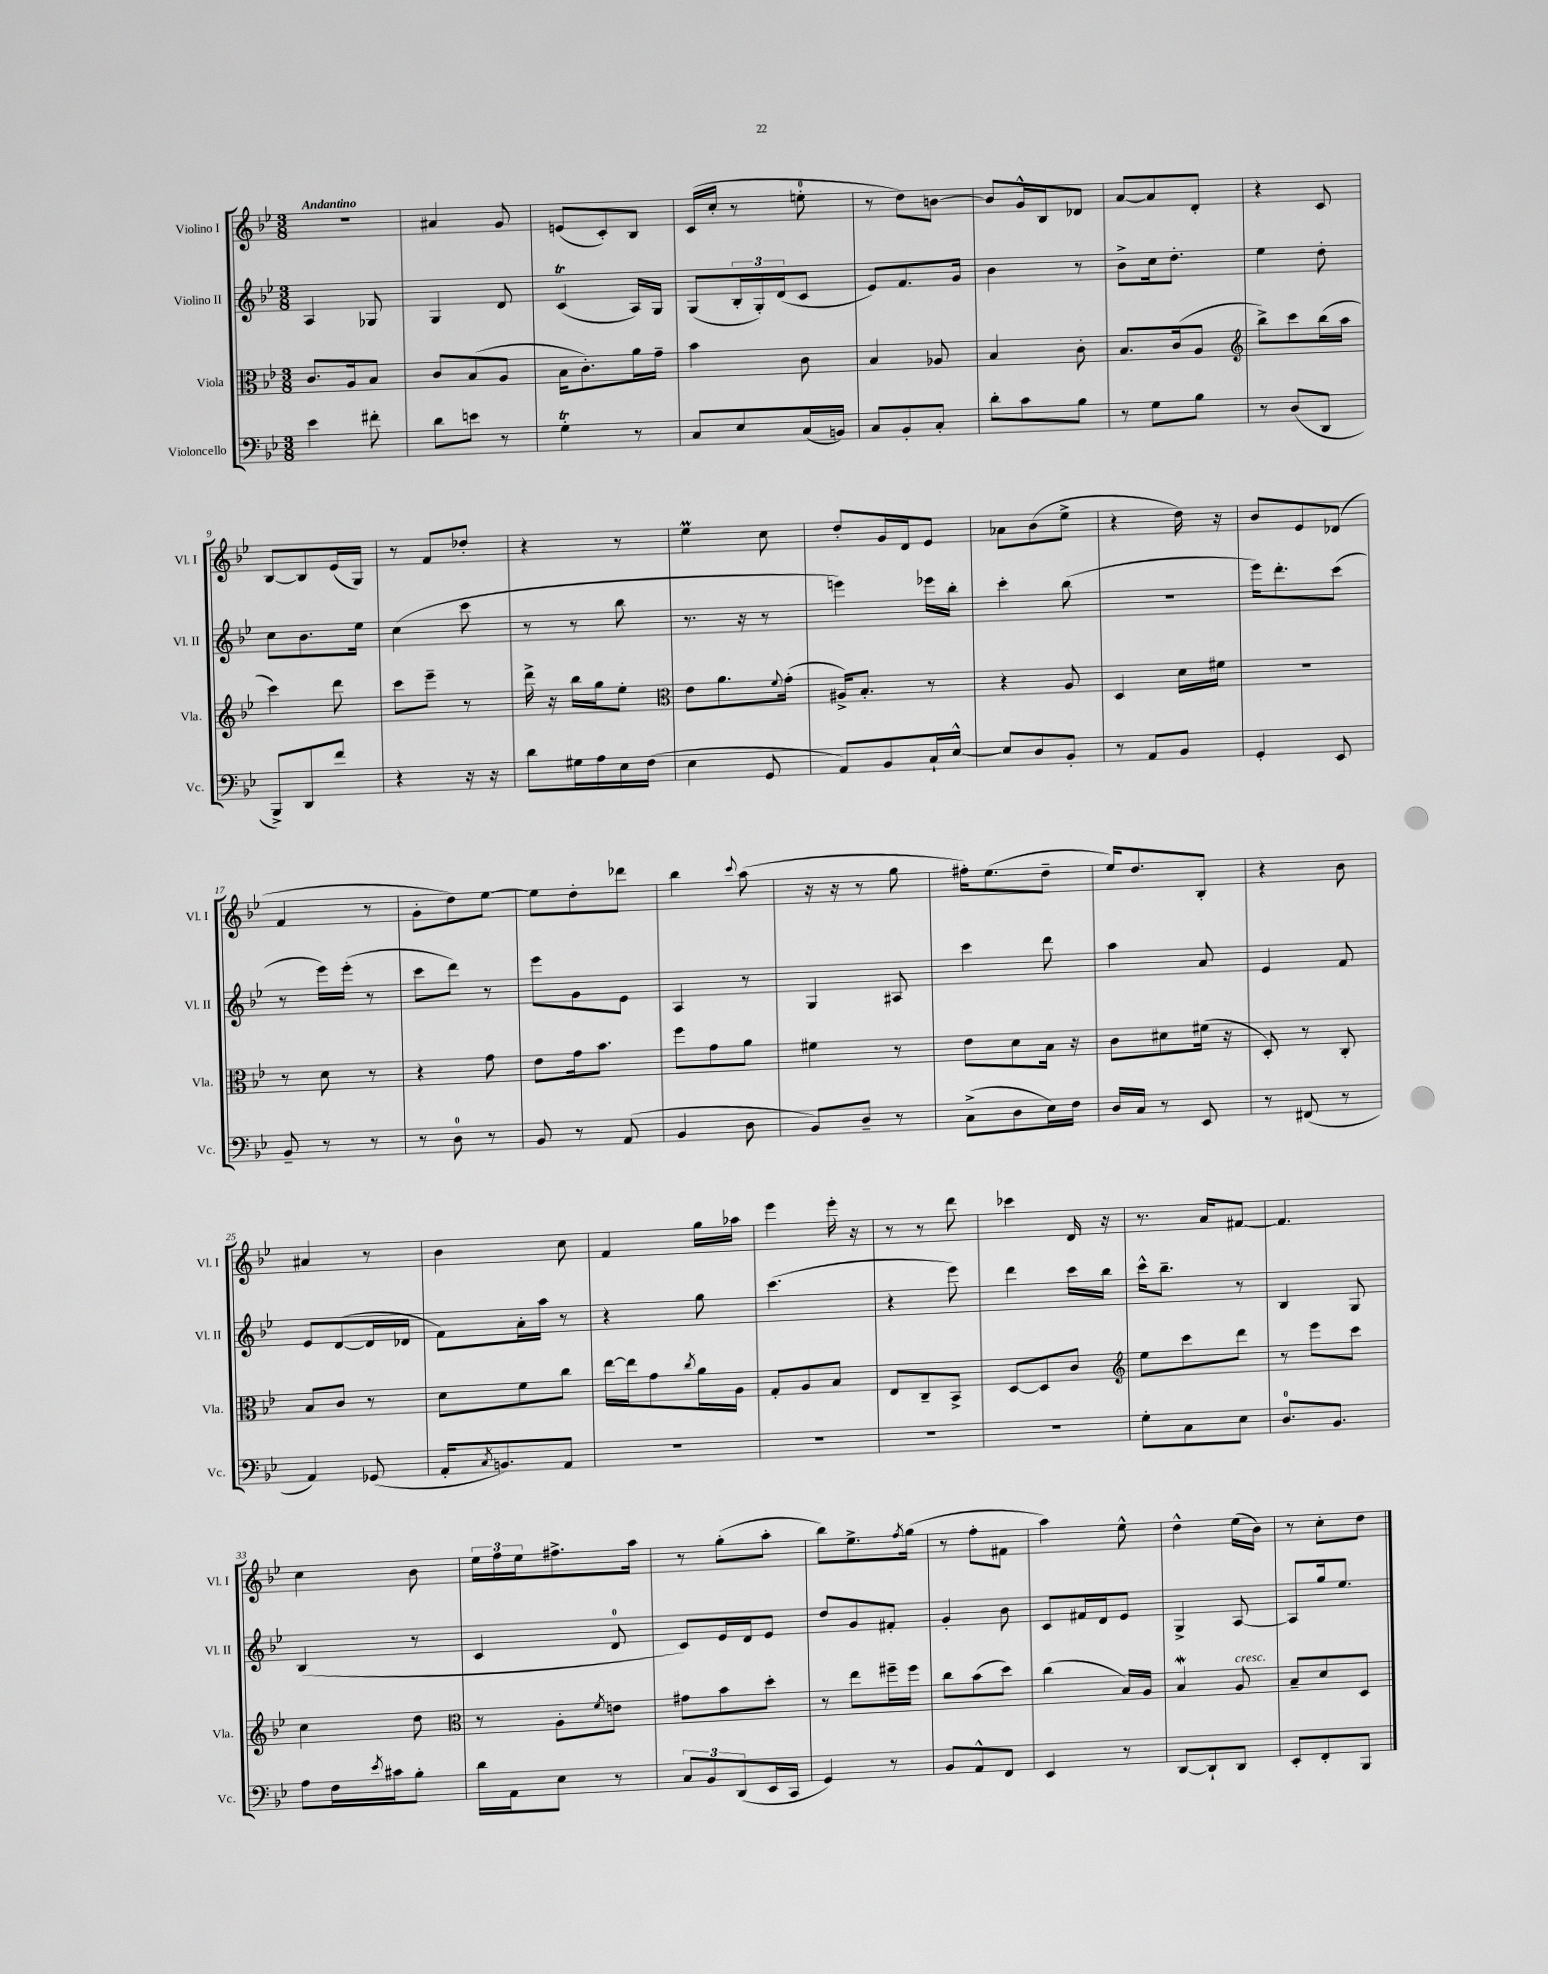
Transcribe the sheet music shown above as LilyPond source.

<<
\new StaffGroup <<
\new Staff = "s0" \with { instrumentName = "Violino I" shortInstrumentName = "Vl. I" } {
    \clef treble \key bes \major \numericTimeSignature \time 3/8 \tempo "Andantino"
    R4. |
    ais'4 g'8 |
    e'8( c'8-.) bes8 |
    c'16( c''16-. r8 e''8-0-. |
    r8 d''8) b'8~ |
    b'8 g'16-^ bes16 des'8 |
    a'8~ a'8 d'8-. |
    r4 c'8 |
    bes8~ bes8 ees'16( g16) |
    r8 f'8 des''8-. |
    r4 r8 |
    ees''4\prall c''8 |
    d''8-. g'16 d'16 ees'8 |
    aes'8 bes'8( ees''8-> |
    r4 d''16) r16 |
    bes'8 ees'8 des'8( |
    f'4 r8 |
    g'8-. d''8) ees''8~ |
    ees''8 d''8-. des'''8 |
    bes''4 \appoggiatura { c'''8 } a''8( |
    r16 r16 r8 g''8 |
    fis''16-.) ees''8.( d''8-- |
    ees''16) d''8. bes8-. |
    r4 bes'8 |
    ais'4 r8 |
    bes'4 c''8 |
    f'4 g''16 aes''16 |
    ees'''4 ees'''16-. r16 |
    r8 r8 d'''8 |
    ces'''4 d'16 r16 |
    r8. a'16 fis'8~ |
    fis'4. |
    c''4 bes'8 |
    \tuplet 3/2 { ees''16 f''16 ees''16 } fis''8.-> a''16 |
    r8 g''8-.( a''8-. |
    bes''8) ees''8.-> \acciaccatura { f''8 } g''16( |
    r8 f''8-. fis'8 |
    a''4) ees''8-^ |
    d''4-^ ees''16( bes'16) |
    r8 c''8-. d''8 \bar "|." |
}
\new Staff = "s1" \with { instrumentName = "Violino II" shortInstrumentName = "Vl. II" } {
    \clef treble \key bes \major \numericTimeSignature \time 3/8
    a4 ges8 |
    g4 d'8 |
    c'4\trill( a16) g16 |
    g8( \tuplet 3/2 { bes16-. g16-.) d'16( } c'8 |
    ees'8) f'8. g'16 |
    bes'4 r8 |
    bes'8-> c''16 d''8.-. |
    ees''4 d''8-. |
    c''8 bes'8. ees''16 |
    c''4( c'''8 |
    r8 r8 bes''8 |
    r8. r16 r8 |
    e'''4) ees'''16 bes''16-. |
    c'''4-. bes''8( |
    R4. |
    ees'''16) d'''8.-. c'''8( |
    r8 ees'''16) ees'''16-.( r8 |
    c'''8 d'''8) r8 |
    ees'''8 g'8 ees'8 |
    a4 r8 |
    g4 ais8 |
    c'''4 d'''8 |
    a''4 a'8 |
    ees'4 f'8 |
    ees'8 d'8~( d'16 des'16 |
    f'8) a'16-. a''16 r8 |
    r4 g''8 |
    c'''4.( |
    r4 ees'''8) |
    d'''4 c'''16 bes''16 |
    c'''16-^ bes''8.-- r8 |
    bes4 g8 |
    bes4( r8 |
    c'4 d'8-0 |
    c'8) ees'16 d'16 ees'8 |
    d''8 g'8 fis'8-. |
    g'4-. bes'8 |
    c'8 fis'16 d'16 ees'8 |
    g4-> a8~ |
    a8 g''16 ees''8. \bar "|." |
}
\new Staff = "s2" \with { instrumentName = "Viola" shortInstrumentName = "Vla." } {
    \clef alto \key bes \major \numericTimeSignature \time 3/8
    c'8. a16 bes8 |
    c'8 bes8( a8 |
    bes16 c'8.-.) a'16 g'16-- |
    bes'4 c'8 |
    bes4 aes8 |
    bes4 c'8-. |
    bes8. c'16( a8 |
    \clef treble bes''8->) c'''8 bes''16( a''16 |
    c'''4) d'''8 |
    c'''8 ees'''8-- r8 |
    d'''16-> r16 bes''16 g''16 ees''8-. |
    \clef alto ees'8 a'8. \appoggiatura { f'8 } g'16-.( |
    ais16->) bes8.-. r8 |
    r4 a8 |
    d4 d'16 fis'16 |
    R4. |
    r8 d'8 r8 |
    r4 g'8 |
    ees'8 g'16 bes'8. |
    f''8 g'8 a'8 |
    fis'4 r8 |
    ees'8 d'8 bes16 r16 |
    c'8 dis'8 fis'16( r16 |
    d8-.) r8 c8-. |
    bes8 c'8 r8 |
    d'8 f'8 c''8 |
    ees''16~ ees''16 g'8 \acciaccatura { c''8 } a'16 a16 |
    g8-. a8 bes8 |
    ees8 c8-- bes,8-> |
    d8~ d8 c'8 |
    \clef treble ees''8 c'''8 d'''8 |
    r8 ees'''8 c'''8 |
    c''4 d''8 |
    \clef alto r8 a8-. \acciaccatura { f'8 } e'8 |
    gis'8 bes'8 d''8-. |
    r8 ees''8 fis''16-- fis''16 |
    c''8 bes'8( d''8) |
    c''4( bes16) a16 |
    bes4\mordent a8^\markup { \italic "cresc." } |
    bes8-- d'8 d8 \bar "|." |
}
\new Staff = "s3" \with { instrumentName = "Violoncello" shortInstrumentName = "Vc." } {
    \clef bass \key bes \major \numericTimeSignature \time 3/8
    ees'4 fis'8-. |
    d'8 e'8 r8 |
    g4-.\trill r8 |
    c8 ees8 c16( b,16) |
    c8 bes,8-. c8-. |
    d'8-. c'8 bes8 |
    r8 g8 bes8 |
    r8 d8( d,8 |
    bes,,8->) d,8 f'8 |
    r4 r16 r16 |
    d'8 gis16 a16 ees16 f16( |
    ees4 g,8 |
    a,8) bes,8 c16-! ees16~-^ |
    ees8 d8 bes,8-. |
    r8 a,8 bes,8 |
    g,4-. ees,8 |
    bes,8-- r8 r8 |
    r8 d8-0 r8 |
    bes,8 r8 a,8( |
    bes,4 d8 |
    bes,8) d8-- r8 |
    c8->( d8 ees16) f16 |
    d16 c16 r8 ees,8 |
    r8 fis,8( r8 |
    a,4) ges,8( |
    a,16-. \acciaccatura { c8 } b,8.) a,8 |
    R4. |
    R4. |
    R4. |
    R4. |
    g8-. c8 ees8 |
    d8.-0 bes,8. |
    a8 f16 \acciaccatura { ees'8 } cis'16 bes8-. |
    d'16 a,16 ees8 r8 |
    \tuplet 3/2 { c8 bes,8 d,8( } ees,16 c,16 |
    g,4) r8 |
    bes,8 a,8-^ f,8 |
    ees,4 r8 |
    d,8~ d,8-! d,8 |
    ees,8-. f,8-. bes,,8 \bar "|." |
}
>>
>>
